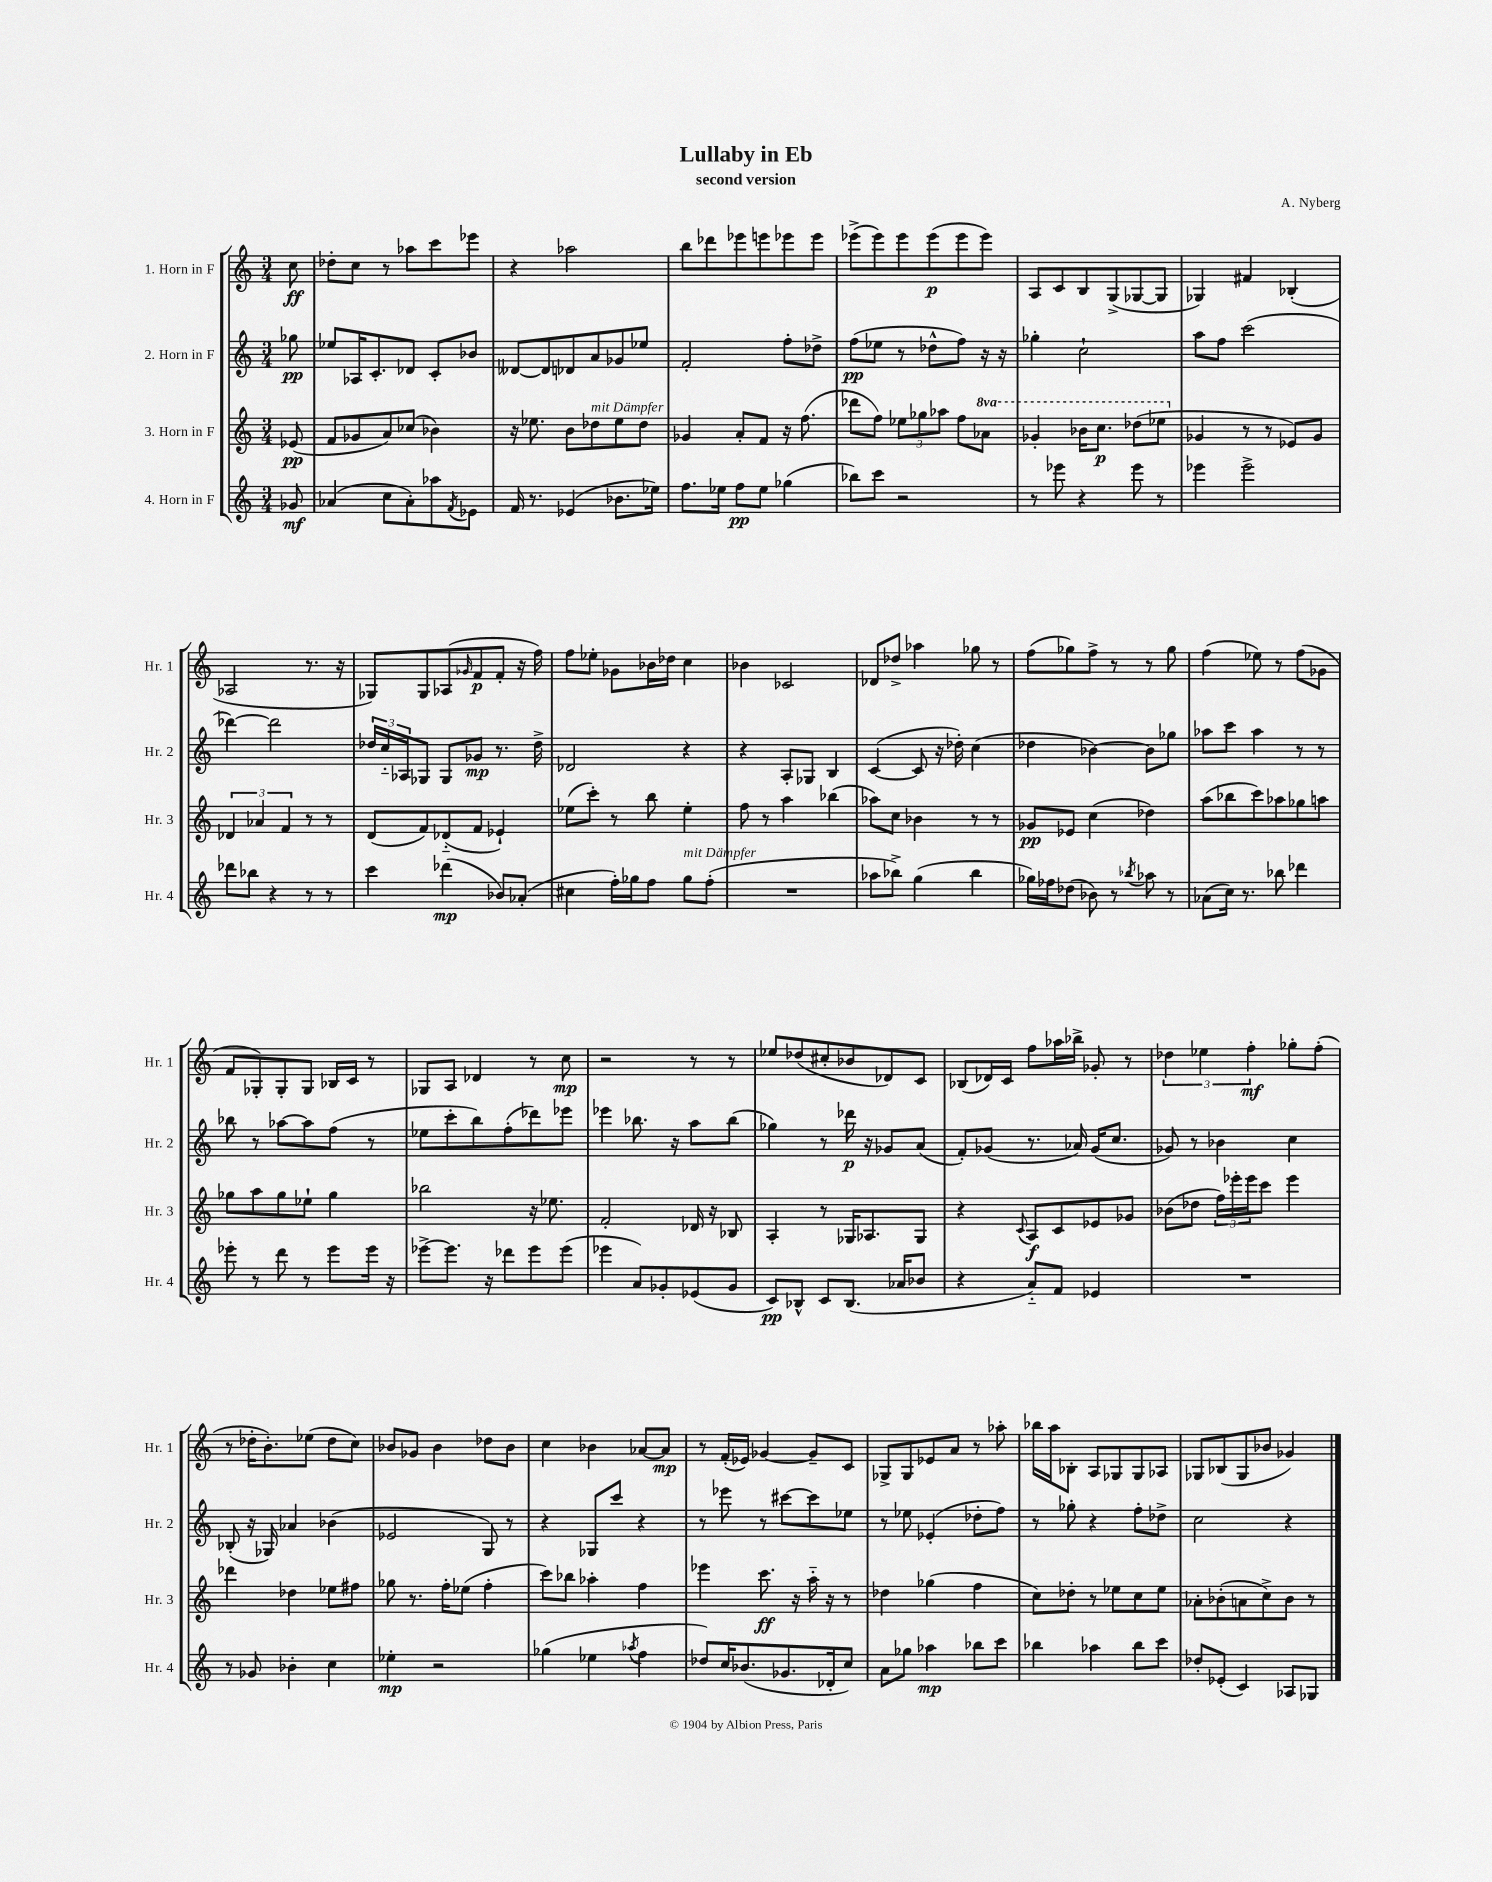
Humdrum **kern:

**kern	**kern	**kern	**kern
*staff4	*staff3	*staff2	*staff1
*clefG2	*clefG2	*clefG2	*clefG2
*k[]	*k[]	*k[]	*k[]
*M3/4	*M3/4	*M3/4	*M3/4
8g-	(8e-	8gg-	8cc
=	=	=	=
(4a-	8f	8ee-	8dd-'
.	8g-	16A-	8cc
.	.	8.c'	.
8cc	8a)	.	8r
8a-')	(8cc-	8d-	8aa-
8aa-	4b-)	8c'	8ccc
8qf	.	.	.
8e-	.	8b-	8eee-
=	=	=	=
16f	16r	[8d--	4r
8.r	8.ee-	.	.
.	.	8d--]	.
(4e-	8b	8d-	2aa-
.	8dd-	8a	.
8.b-	8ee-	8g-	.
.	8dd-	8ee-	.
16ee-)	.	.	.
=	=	=	=
8.ff	4g-	2f'	8bb
.	.	.	8ddd-
16ee-	.	.	.
8ff	8a'	.	8eee-
8ee-	8f	.	8eee
(4gg-	16r	8ff'	8eee-
.	(8.ff	.	.
.	.	8dd-^	8eee-
=	=	=	=
8bb-)	8ddd-	(8ff	(8eee-^
8ccc	8ff)	8ee-	8eee-)
2r	12ee-	8r	8eee-
.	12gg-	.	.
.	.	8dd-^^	(8eee-
.	12aa-	.	.
.	8ff	8ff)	8eee-
.	8aa-	16r	8eee-)
.	.	16r	.
=	=	=	=
8r	4gg-'	4gg-'	8A
8eee-	.	.	8c
4r	16bb-	2cc`	8B
.	8.ccc	.	.
.	.	.	(8G^
8eee-	(8ddd-	.	[8G-
8r	8eee-	.	8G-]
=	=	=	=
4eee-	4g-	8aa	4G-)
.	.	8ff	.
2eee-^	8r	(2ccc	4f#
.	8r	.	.
.	8e-)	.	(4B-'
.	8g-	.	.
=	=	=	=
8ddd-	6d-	[4ddd-)	2A-
8bb-	.	.	.
.	6a-	.	.
4r	.	2ddd-]	.
.	6f	.	.
8r	8r	.	8.r
8r	8r	.	.
.	.	.	16r
=	=	=	=
4ccc	(8d	24dd-	8G-)
.	.	24cc'~	.
.	.	24A-	.
.	8f)	8G-	8G-
(4ddd-	(8d-'~	8G-	(8A-
.	.	.	16qqg-
.	8f	8g-	8f
8b-)	4e-`)	8.r	8f'
(8a-'	.	.	16r
.	.	16dd-^	16ff)
=	=	=	=
4cc#	(8ee-	2d-	8ff
.	8ccc')	.	8ee-'
16ff')	8r	.	8g-
16gg-	.	.	.
8ff	8bb	.	16b-
.	.	.	16dd-
8gg-	4ee-'	4r	4cc
(8ff'	.	.	.
=	=	=	=
2.r	8ff	4r	4b-
.	8r	.	.
.	4aa	8A'	2c-
.	.	8G-	.
.	(4bb-	4B	.
=	=	=	=
8aa-	8aa-)	([4c	8d-
8bb-^)	8cc	.	8dd-^
(4gg	4b-	8c]	4aa-
.	.	16r	.
.	.	16dd-')	.
4bb-	8r	(4cc	8gg-
.	8r	.	8r
=	=	=	=
16gg-)	8g-	4dd-	(8ff
16ff-	.	.	.
(8dd-	8e-	.	8gg-)
8b-)	(4cc	[4b-)	8ff^
8r	.	.	8r
8qbb-	.	.	.
8aa-	4dd-)	8b-]	8r
8r	.	8gg-	8gg-
=	=	=	=
(8a-	(8aa	8aa-	(4ff
16cc)	8bb-	8ccc	.
8.r	.	.	.
.	8ccc)	4aa-	8ee-)
8bb-	8aa-	.	8r
4ddd-	8gg-	8r	(8ff
.	8aa	8r	8g-
=	=	=	=
8eee-'	8gg-	8bb-	8f
8r	8aa	8r	8G-')
8ddd	8gg-	[8aa-	8G-'
8r	8ee-`	8aa-]	8G-
8eee-	4gg-	(8ff	16B-
.	.	.	16c
16eee-	.	8r	8r
16r	.	.	.
=	=	=	=
[8eee-^	2bb-	8ee-	8G-
8.eee-]	.	8ccc'	8A
.	.	8bb)	4d-
16r	.	.	.
8ddd-	.	(8ff'	.
8eee-	16r	8ddd-)	8r
.	8.ee-	.	.
(8eee-	.	8eee-	8cc
=	=	=	=
4eee-	2f'	4eee-	2r
8a)	.	8.bb-	.
8g-'	.	.	.
.	.	16r	.
(8e-	16d-	8aa	8r
.	16r	.	.
8g-	8B-	(8bb-	8r
=	=	=	=
8c)	4A'	4gg-)	8ee-
8B-^^	.	.	(8dd-
8c	8r	8r	8cc#'
(8.B-	16G-	16ddd-	8b-
.	8.A-	16r	.
.	.	8g-	8d-)
16a-	.	.	.
8b-	8G-	(8a	8c
=	=	=	=
4r	4r	8f')	(8B-
.	.	(8g-	16d-)
.	.	.	16c
.	8qqc	.	.
8a'~)	8A	8.r	8ff
8f	8c	.	16aa-
.	.	16a-)	16bb-^
4e-	8e-	(16g-	8g-'
.	.	8.cc	.
.	8g-	.	8r
=	=	=	=
2.r	(8b-	8g-)	6dd-
.	8dd-	8r	.
.	.	.	6ee-
.	24ff)	4b-	.
.	24eee-'	.	.
.	24eee-	.	6ff'
.	8ccc	.	.
.	4eee-	4cc	8gg-'
.	.	.	(8ff'
=	=	=	=
8r	4ddd-	(8B-'	8r
8g-	.	16r	16dd-'
.	.	16G-)	8.b')
4b-'	4dd-	4a-	.
.	.	.	(8ee-
4cc	8ee-	(4b-	8dd-
.	8ff#	.	8cc)
=	=	=	=
4ee-'	8gg-	2e-	8b-
.	8.r	.	8g-
2r	.	.	4b-
.	16ff'	.	.
.	(8ee-	.	.
.	4ff'	8G)	8dd-
.	.	8r	8b-
=	=	=	=
(4gg-	8ccc)	4r	4cc
.	8bb-	.	.
4ee-	4aa-'	8G-	4b-
.	.	8ccc	.
8qaa-	.	.	.
4ff	4ff	4r	[8a-
.	.	.	8a-]
=	=	=	=
8dd-)	4eee-	8r	8r
16cc	.	8eee-	(16f'
(8.b-	.	.	16e-)
.	8.ccc	8r	[4g-
8.g-	.	[8ccc#	.
.	16r	.	.
.	16aa'~	8ccc#]	8g-~]
16d-'	16r	.	.
8cc)	8r	8ee-	8c
=	=	=	=
8a	4dd-	8r	8G-^
8gg-	.	8ee-	8G-
4aa-	(4gg-	(4e-'	8e-
.	.	.	8a
8bb-	4ff	8dd-'	8r
8ccc	.	8ff)	8aa-'
=	=	=	=
4bb-	8cc)	8r	16bb-
.	.	.	16aa
.	8dd-'	8gg-'	8B-'
4aa-	8r	4r	8A
.	8ee-	.	8G-
8bb-	8cc	8ff'	8G-
8ccc	8ee-	8dd-^	8A-
=	=	=	=
8dd-'	8a-'	2cc	8G-
(8e-'	(8b-'	.	(8B-
4c)	8a	.	8G-
.	8cc^)	.	8b-
8A-	8b-	4r	4g-)
8G-	8r	.	.
==	==	==	==
*-	*-	*-	*-
